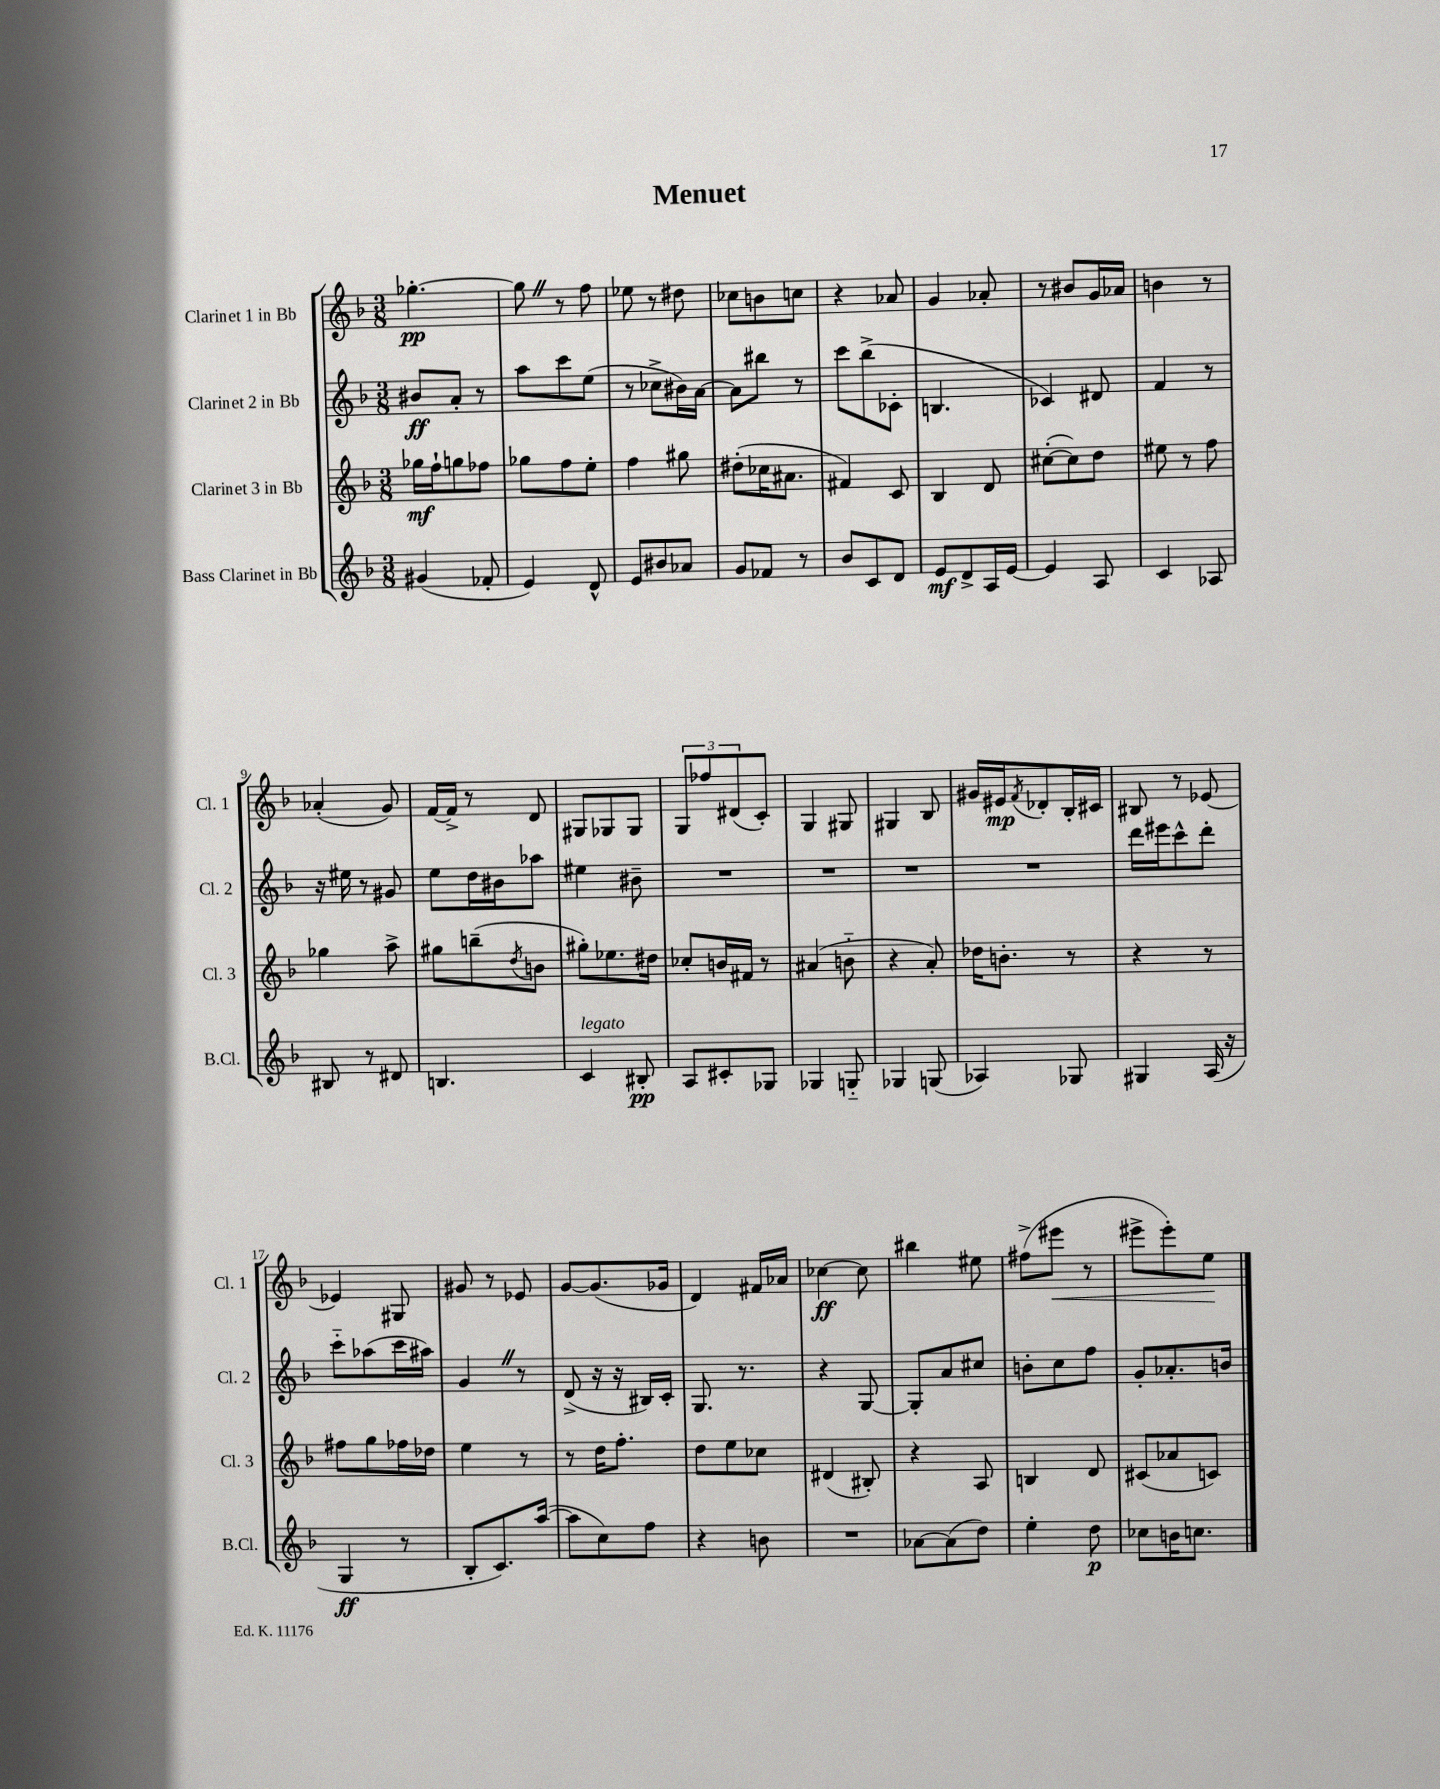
\header { title = "Menuet" }
<<
\new StaffGroup <<
\new Staff = "s0" \with { instrumentName = "Clarinet 1 in Bb" shortInstrumentName = "Cl. 1" } {
    \clef treble \key f \major \numericTimeSignature \time 3/8
    ges''4.~-.\pp |
    ges''8 \once \override BreathingSign.text = \markup { \musicglyph "scripts.caesura.straight" } \breathe r8 f''8 |
    ees''8 r8 dis''8 |
    ces''8 b'8 c''8 |
    r4 aes'8 |
    g'4 aes'8-. |
    r8 bis'8 g'16 aes'16 |
    b'4 r8 |
    aes'4-.( g'8) |
    f'16~ f'16-> r8 d'8 |
    gis8 ges8 ges8 |
    \tuplet 3/2 { g8 fes''8 dis'8( } c'8-.) |
    g4 gis8 |
    gis4 bes8 |
    gis'16 eis'16\mp \acciaccatura { f'8 } des'8-. bes16-. cis'16 |
    bis8 r8 ees'8~ |
    ees'4 gis8 |
    gis'8 r8 ees'8 |
    g'8~ g'8.( ges'16 |
    d'4) fis'16 aes'16 |
    ces''4~\ff ces''8 |
    bis''4 eis''8 |
    fis''8->( eis'''8\< r8 |
    eis'''8-> eis'''8-.) e''8\! \bar "|." |
}
\new Staff = "s1" \with { instrumentName = "Clarinet 2 in Bb" shortInstrumentName = "Cl. 2" } {
    \clef treble \key f \major \numericTimeSignature \time 3/8
    bis'8\ff a'8-. r8 |
    a''8 c'''8 e''8( |
    r8 ces''8-> bis'16) a'16~ |
    a'8 bis''8 r8 |
    c'''8 bes''8->( ces'8-. |
    b4. |
    ces'4) dis'8 |
    f'4 r8 |
    r16 eis''16 r8 gis'8 |
    e''8 d''16 bis'16 aes''8 |
    eis''4 bis'8-- |
    R4. |
    R4. |
    R4. |
    R4. |
    d'''16 eis'''16 c'''8-^ d'''8-. |
    c'''8-_ aes''8( c'''16 ais''16) |
    g'4 \once \override BreathingSign.text = \markup { \musicglyph "scripts.caesura.straight" } \breathe r8 |
    d'8->( r16 r16 bis16) c'16-. |
    g8. r8. |
    r4 g8~ |
    g8-. a'8 cis''8 |
    b'8-. c''8 f''8 |
    g'8-. aes'8.-. b'16 \bar "|." |
}
\new Staff = "s2" \with { instrumentName = "Clarinet 3 in Bb" shortInstrumentName = "Cl. 3" } {
    \clef treble \key f \major \numericTimeSignature \time 3/8
    ges''16\mf f''16-! g''8 fes''8 |
    ges''8 f''8 e''8-. |
    f''4 gis''8 |
    dis''8-.( ces''16 ais'8. |
    fis'4) c'8 |
    bes4 d'8 |
    cis''8~-.( cis''8) d''8 |
    eis''8 r8 f''8 |
    ges''4 a''8-> |
    gis''8 b''8--( \acciaccatura { d''8 } b'8 |
    gis''8-.) ees''8. dis''16 |
    ces''8-. b'16 fis'16 r8 |
    ais'4( b'8-_ |
    r4 a'8-.) |
    des''16 b'8.-. r8 |
    r4 r8 |
    fis''8 g''8 fes''16 des''16 |
    e''4 r8 |
    r8 d''16 f''8.-. |
    d''8 e''8 ces''8 |
    dis'4( bis8-.) |
    r4 a8 |
    b4 d'8 |
    cis'8( aes'8 c'8) \bar "|." |
}
\new Staff = "s3" \with { instrumentName = "Bass Clarinet in Bb" shortInstrumentName = "B.Cl." } {
    \clef treble \key f \major \numericTimeSignature \time 3/8
    gis'4( fes'8-. |
    e'4) d'8-^ |
    e'8 bis'8 aes'8 |
    g'8 fes'8 r8 |
    bes'8 c'8 d'8 |
    e'8\mf d'8-> a16 e'16~ |
    e'4 a8 |
    c'4 aes8 |
    bis8 r8 dis'8 |
    b4. |
    c'4^\markup { \italic "legato" } bis8-.\pp |
    a8 cis'8-. ges8 |
    ges4 g8-_ |
    ges4 g8( |
    aes4) ges8 |
    gis4 a16( r16 |
    g4\ff r8 |
    bes8-. c'8.) a''16~( |
    a''8 c''8) f''8 |
    r4 b'8 |
    R4. |
    aes'8~ aes'8( d''8) |
    e''4-. d''8\p |
    ces''8 b'16 c''8. \bar "|." |
}
>>
>>
